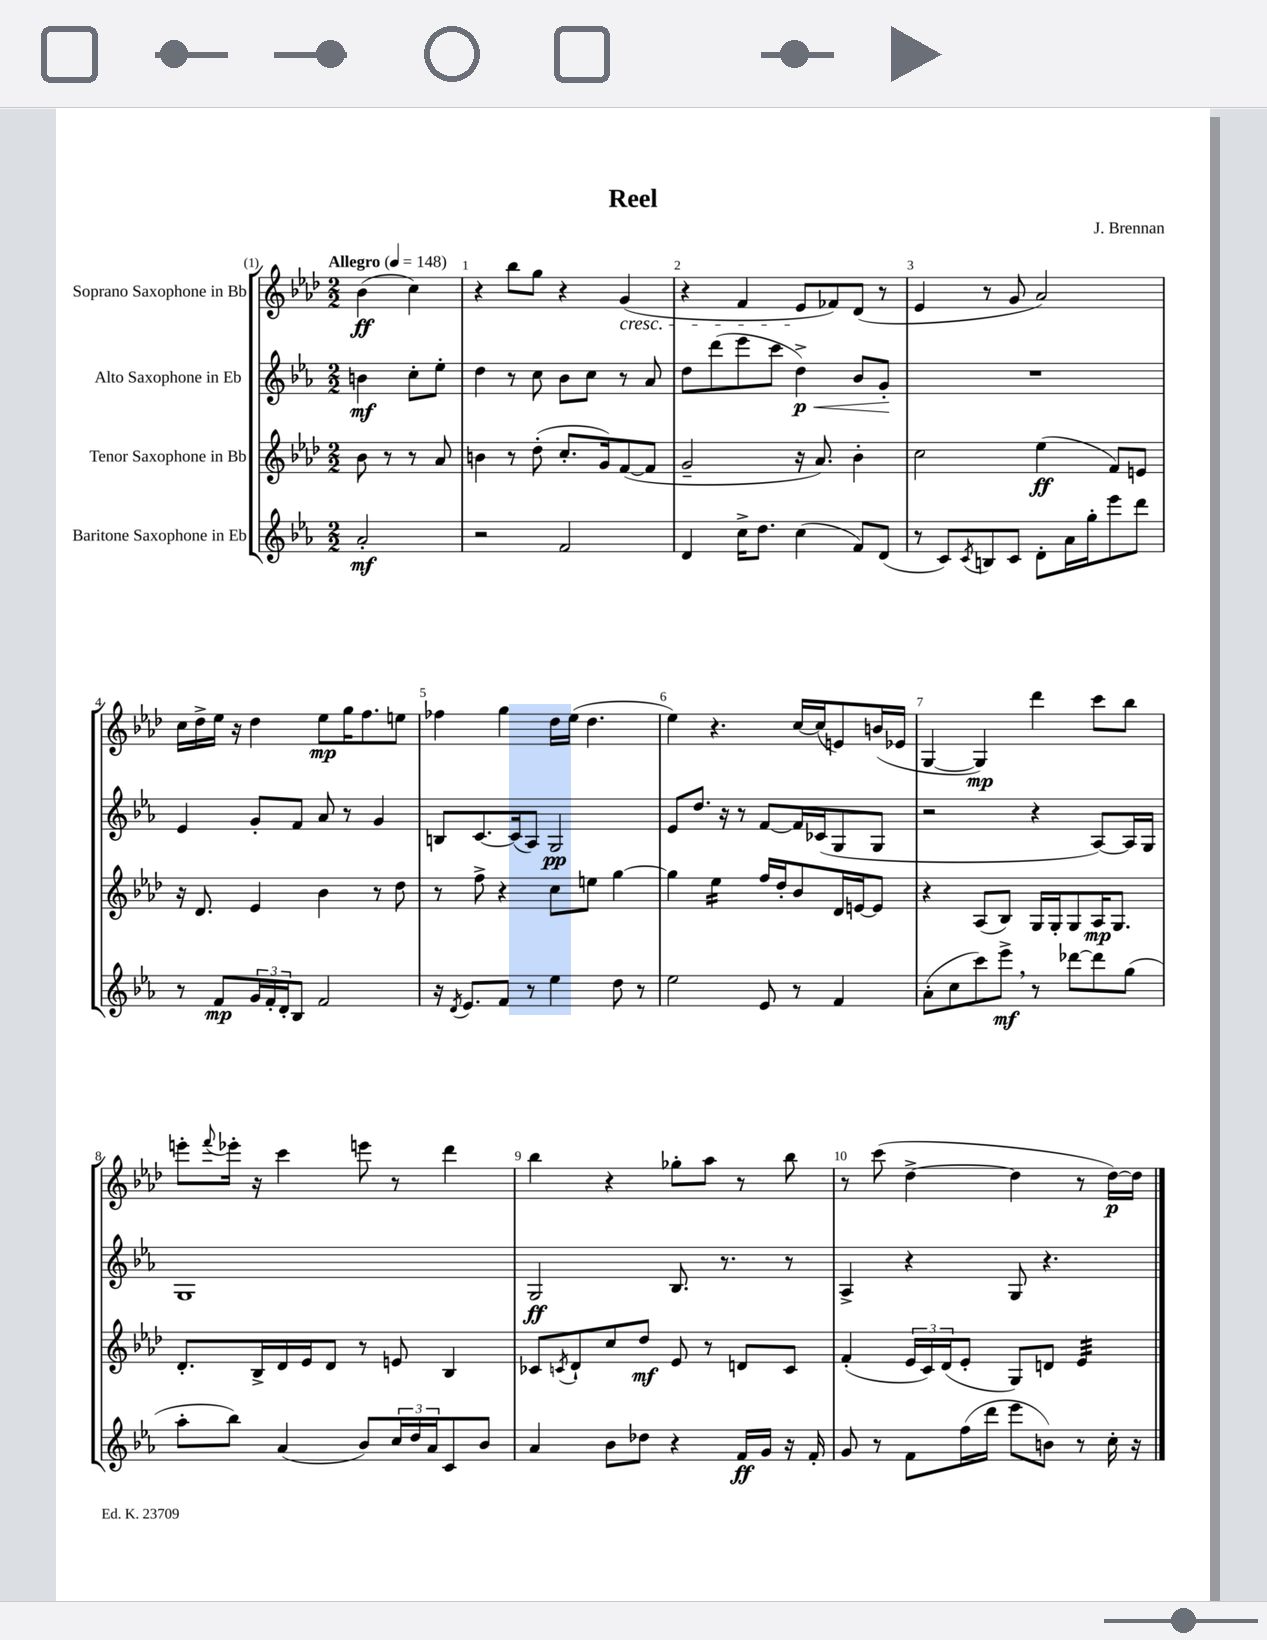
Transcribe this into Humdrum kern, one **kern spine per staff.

**kern	**kern	**kern	**kern
*staff4	*staff3	*staff2	*staff1
*clefG2	*clefG2	*clefG2	*clefG2
*k[b-e-a-]	*k[b-e-a-d-]	*k[b-e-a-]	*k[b-e-a-d-]
*M2/2	*M2/2	*M2/2	*M2/2
*MM148	*MM148	*MM148	*MM148
2a-'	8b-	4b	(4b-
.	8r	.	.
.	8r	8cc'	4cc)
.	8a-	8ee-'	.
=	=	=	=
2r	4b	4dd	4r
.	8r	8r	8bb-
.	(8dd-'	8cc	8gg
2f	8.cc'	8b-	4r
.	.	8cc	.
.	16g)	.	.
.	([8f	8r	(4g
.	8f]	8a-	.
=	=	=	=
4d	2g~	8dd	4r
.	.	(8ddd	.
16cc^	.	8eee-	4f
8.dd	.	.	.
.	.	8ccc	.
(4cc	16r	4dd^)	8e-
.	8.a-)	.	.
.	.	.	8f-)
8f)	4b-'	8b-	(8d-
(8d	.	8g'	8r
=	=	=	=
8r	2cc	1r	4e-
8c)	.	.	.
8qc	.	.	.
8B	.	.	8r
8c	.	.	8g
8d'	(4ee-	.	2a-)
16a-	.	.	.
16gg'	.	.	.
8eee-	8f)	.	.
8ddd	8e	.	.
=	=	=	=
8r	16r	4e-	16cc
.	8.d-	.	16dd-^
8f	.	.	16ee-
.	.	.	16r
24g	4e-	8g'	4dd-
24f'	.	.	.
24d'	.	.	.
8B-	.	8f	.
2f	4b-	8a-	8ee-
.	.	8r	16gg
.	.	.	8.ff
.	8r	4g	.
.	8dd-	.	8ee
=	=	=	=
16r	8r	8B	4ff-
8qd	.	.	.
8.e-	.	.	.
.	8ff^	[8.c	.
8f	4r	.	4gg
.	.	(16c]	.
8r	.	8A-)	.
4ee-	8cc	2G	16dd-
.	.	.	(16ee-
.	8ee	.	4.dd-
8dd	[4gg	.	.
8r	.	.	.
=	=	=	=
2ee-	4gg]	8e-	4ee-)
.	.	8.dd	.
.	4ee-	.	4.r
.	.	16r	.
.	.	8r	.
8e-	16ff	[8f	.
.	16dd-'	.	.
8r	8b-	16f]	[16cc
.	.	(16c-	(16cc]
4f	16d-	8G	8e)
.	[16e	.	.
.	8e]	8G	(16b
.	.	.	16e-
=	=	=	=
(8a-'	4r	2r	[4G
8cc	.	.	.
8ccc)	(8A-	.	4G])
8eee-^	8B-)	.	.
8r	16G	4r	4ddd-
.	16G'	.	.
[8ddd-	8G	.	.
8ddd-]	16A-	[8A-)	8ccc
.	8.G	.	.
(8gg	.	16A-]	8bb-
.	.	16G	.
=	=	=	=
8aa-'	8.d-'	1G	8eee'
.	.	.	8qqfff
8bb-)	.	.	16eee-'
.	16B-^	.	16r
(4a-	16d-	.	4ccc
.	16e-	.	.
.	8d-	.	.
8b-)	8r	.	8eee
24cc	8e	.	8r
24dd	.	.	.
24a-	.	.	.
8c	4B-	.	4ddd-
8b-	.	.	.
=	=	=	=
4a-	8c-	2G	4bb-
.	8qc	.	.
.	8d-`	.	.
8b-	8cc	.	4r
8dd-	8dd-	.	.
4r	8e-	8.B-	8gg-'
.	8r	.	8aa-
.	.	8.r	.
16f	8d	.	8r
16g	.	.	.
16r	8c	8r	8bb-
16f'	.	.	.
=	=	=	=
8g	(4f'	4A-^	8r
8r	.	.	(8ccc
8f	24e-	4r	[4dd-^
.	24c)	.	.
.	(24d-	.	.
(16ff	8e-'	.	.
16ddd	.	.	.
8eee-	8G)	8G	4dd-]
8b)	8d	4.r	.
8r	4e-	.	8r
16cc'	.	.	[16dd-)
16r	.	.	16dd-]
==	==	==	==
*-	*-	*-	*-
